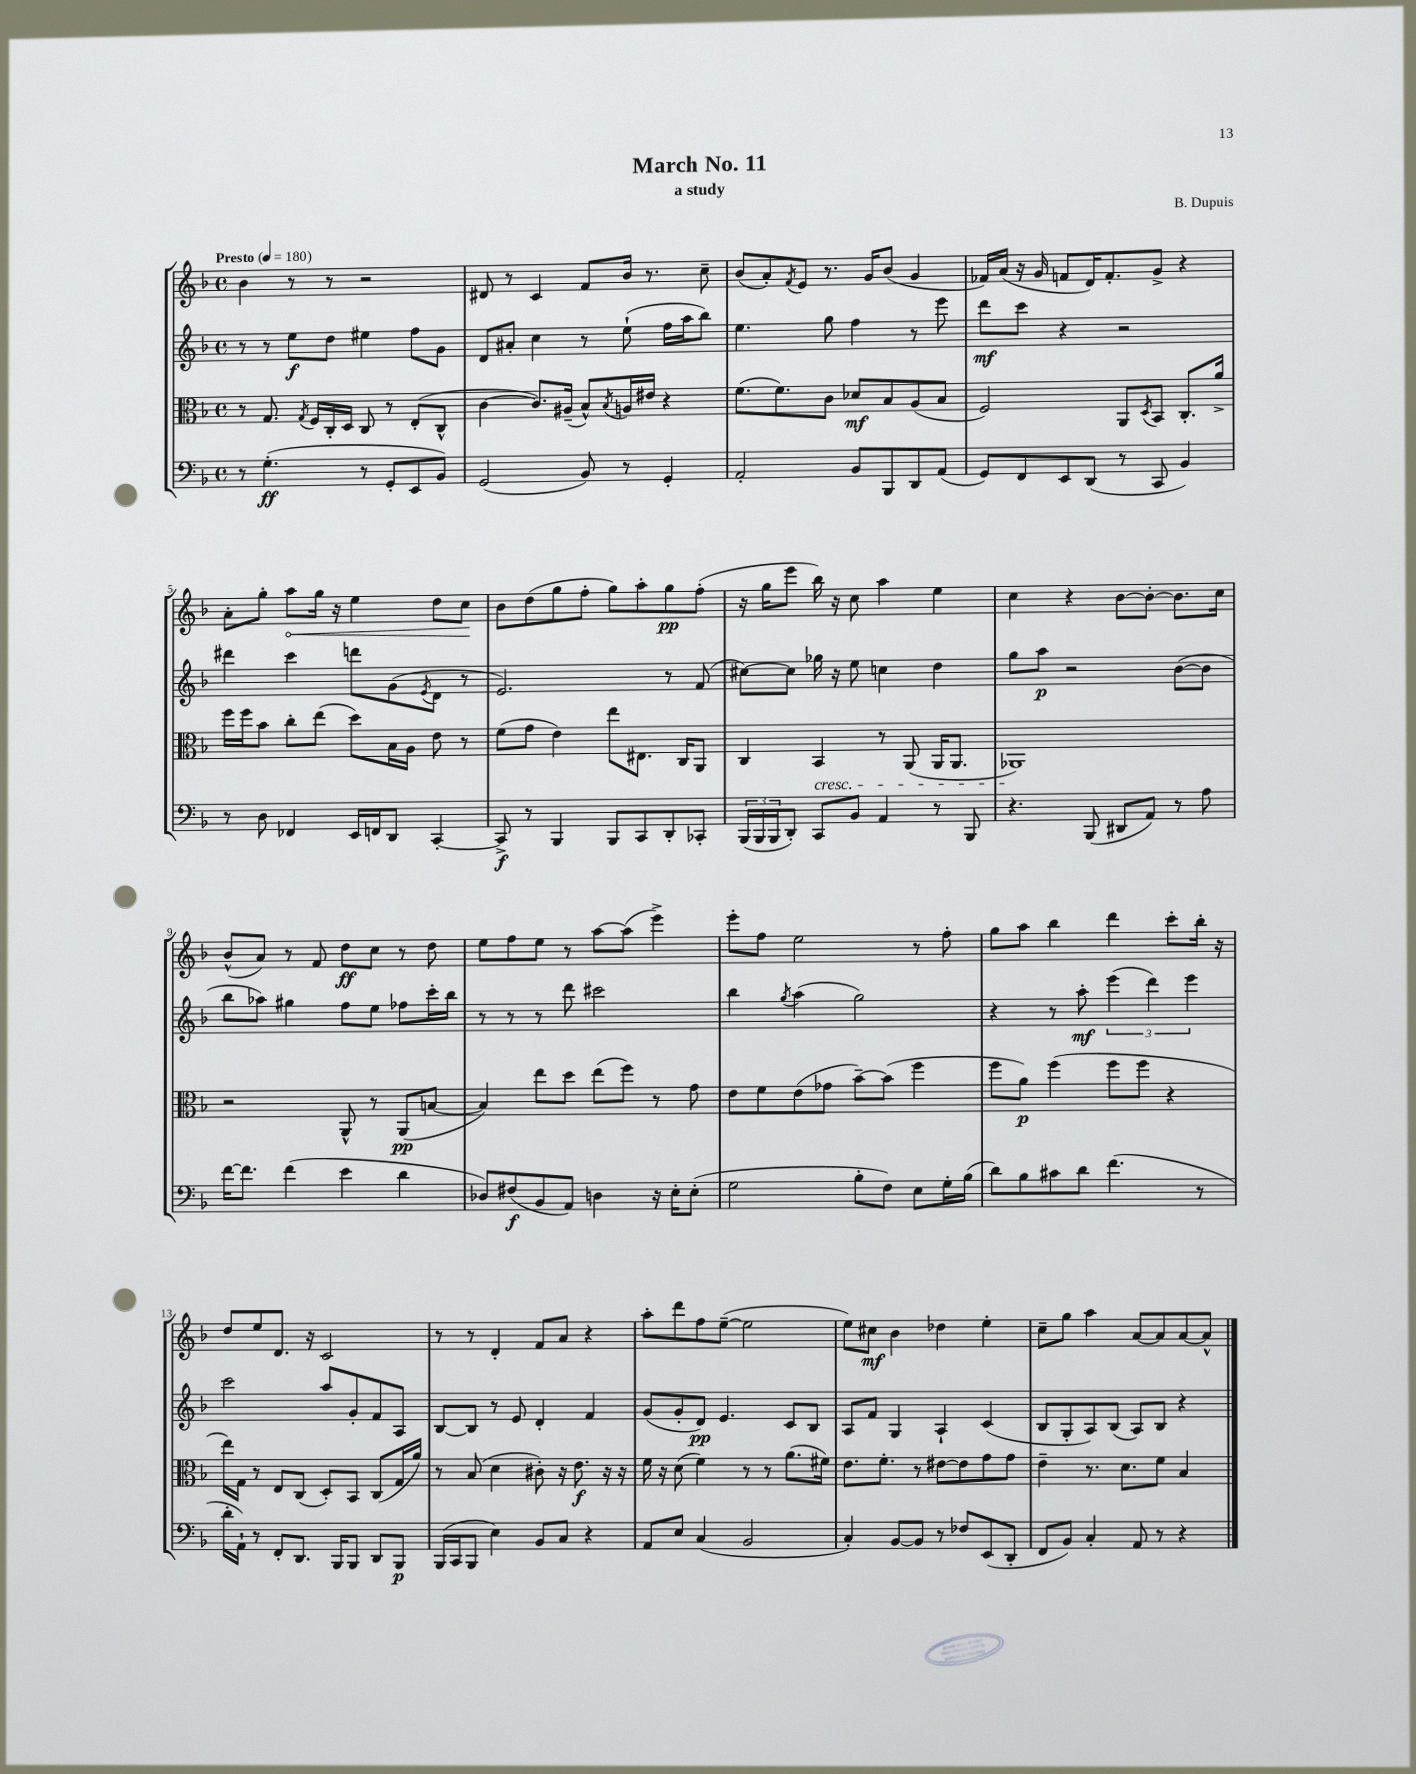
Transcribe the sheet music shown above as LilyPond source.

\header { title = "March No. 11" composer = "B. Dupuis" subtitle = "a study" }
<<
\new StaffGroup <<
\new Staff = "s0" {
    \clef treble \key f \major \defaultTimeSignature \time 4/4 \tempo "Presto" 4 = 180
    bes'4 r8 r8 r2 |
    dis'8 r8 c'4 f'8 bes'16 r8. c''8-- |
    bes'8( a'8-.) \acciaccatura { f'8 } e'8 r8. g'16 bes'8( g'4 |
    fes'16) a'16( r16 g'16 f'8 d'16) f'8.-. g'8-> r4 |
    a'8-. g''8-. \once \override Hairpin.circled-tip = ##t a''8\< g''16 r16 e''4 d''8 c''8\! |
    bes'8 d''8( g''8 f''8-. g''8) a''8-. g''8\pp f''8-.( |
    r16 g''16 e'''8 bes''16) r16 c''8 a''4 e''4 |
    c''4 r4 bes'8~ bes'8~-. bes'8. c''16 |
    bes'8-^( a'8) r8 f'8 d''8\ff c''8 r8 d''8 |
    e''8 f''8 e''8 r8 a''8~ a''8( e'''4->) |
    e'''8-. f''8 e''2 r8 f''8-. |
    g''8 a''8 bes''4 d'''4 c'''8-. bes''16-. r16 |
    d''8 e''8 d'8. r16 c'2 |
    r8 r8 d'4-. f'8 a'8 r4 |
    a''8-. d'''8 f''8 e''8~--( e''2 |
    e''8) cis''8\mf bes'4 des''4 e''4-. |
    c''8-- g''8 a''4 a'8~ a'8 a'8~ a'8-^ \bar "|." |
}
\new Staff = "s1" {
    \clef treble \key f \major \defaultTimeSignature \time 4/4
    r8 r8 e''8\f d''8 eis''4 f''8 g'8 |
    d'8 ais'8-. c''4 r8 e''8-!( f''16 a''16 bes''8) |
    e''4. g''8 f''4 r8 e'''8 |
    d'''8\mf c'''8 r4 r2 |
    dis'''4 c'''4 d'''8 g'8( \acciaccatura { e'8 } d'8 r8 |
    e'2.) r8 f'8( |
    cis''8~) cis''8 ges''16 r16 e''8 c''4 d''4 |
    g''8 a''8\p r2 bes'8~( bes'8 |
    bes''8 aes''8) gis''4 f''8 e''8 fes''8 c'''16-. bes''16 |
    r8 r8 r8 d'''8 cis'''2 |
    bes''4 \acciaccatura { g''8 } a''4( g''2) |
    r4 r8 a''8-.\mf \tuplet 3/2 { e'''4( d'''4) e'''4 } |
    c'''2 a''8 g'8-. f'8 a8 |
    bes8~ bes8 r8 e'8 d'4-. f'4 |
    g'8( g'8-. d'8\pp) e'4. c'8 bes8 |
    a8 f'8 g4 a4-! c'4( |
    bes8 g8-. a8) bes8( a8) bes8 r4 \bar "|." |
}
\new Staff = "s2" {
    \clef alto \key f \major \defaultTimeSignature \time 4/4
    r8 g8. \acciaccatura { g8 } f16 c16-. d16 c8 r8 e8-.( c8-^ |
    c'4~ c'8.) ais16--( bes8-^) \acciaccatura { bes8 } a16 eis'16 r4 |
    f'8.( f'8.) c'8 des'8\mf bes8 a8( bes8 |
    f2) a,8 \acciaccatura { d8 } bes,8 c8.-. a'16-> |
    f''16 f''16 bes'8 c''8-. e''8( d''8) bes16 a16 e'8 r8 |
    f'8( g'8 e'4) e''8 eis8. c16 a,8 |
    c4 bes,4\cresc r8 a,8( a,16 a,8. |
    aes,1\!) |
    r2 a,8-^ r8 a,8\pp( b8~ |
    b4) e''8 d''8 e''8( f''8) r8 g'8 |
    e'8 f'8 e'8( ges'8 bes'8~--) bes'8( f''4 |
    f''8 a'8\p) f''4( f''8 f''8 r4 |
    e''16) g16 r8 e8 c8( d8-.) bes,8 c8( g16 a'16) |
    r8 bes8( d'4 cis'8-.) r16 e'8.\f r16 r16 |
    f'16 r16 d'8( f'4) r8 r8 a'8.( fis'16) |
    e'8. f'8.-. r8 eis'8~ eis'8 g'8 g'8 |
    e'4-- r8. d'8. f'8 bes4 \bar "|." |
}
\new Staff = "s3" {
    \clef bass \key f \major \defaultTimeSignature \time 4/4
    r8 g4.-.\ff( r8 g,8-. e,8 bes,8) |
    g,2( bes,8) r8 g,4-. |
    a,2-. bes,8 bes,,8 d,8 a,8( |
    g,8) f,8 e,8 d,8( r8 c,8 bes,4) |
    r8 d8 fes,4 e,16 f,16 d,8 c,4~-. |
    c,8->\f r8 bes,,4 bes,,8 c,8 d,8-. ces,8-. |
    \tuplet 3/2 { bes,,16( bes,,16 bes,,16 } d,8-.) c,8 bes,8 a,4 r8 bes,,8 |
    r4. bes,,8( dis,8 a,8) r8 a8 |
    f'16~ f'8. f'4( e'4 d'4 |
    des8) fis8\f( bes,8 a,8) d4 r16 e16-. e8-.( |
    g2 bes8-. f8) e8 g16-. bes16( |
    d'8) bes8 cis'8 d'8 f'4.( r8 |
    d'16-. a,16-!) r8 f,8-. d,8. bes,,16 bes,,8 d,8 bes,,8\p |
    bes,,16( c,16 bes,,8 e4) bes,8 c8 r4 |
    a,8 e8 c4( bes,2 |
    c4-.) bes,8~ bes,8 r8 fes8 e,8( d,8-. |
    f,8 bes,8) c4-. a,8 r8 r4 \bar "|." |
}
>>
>>
